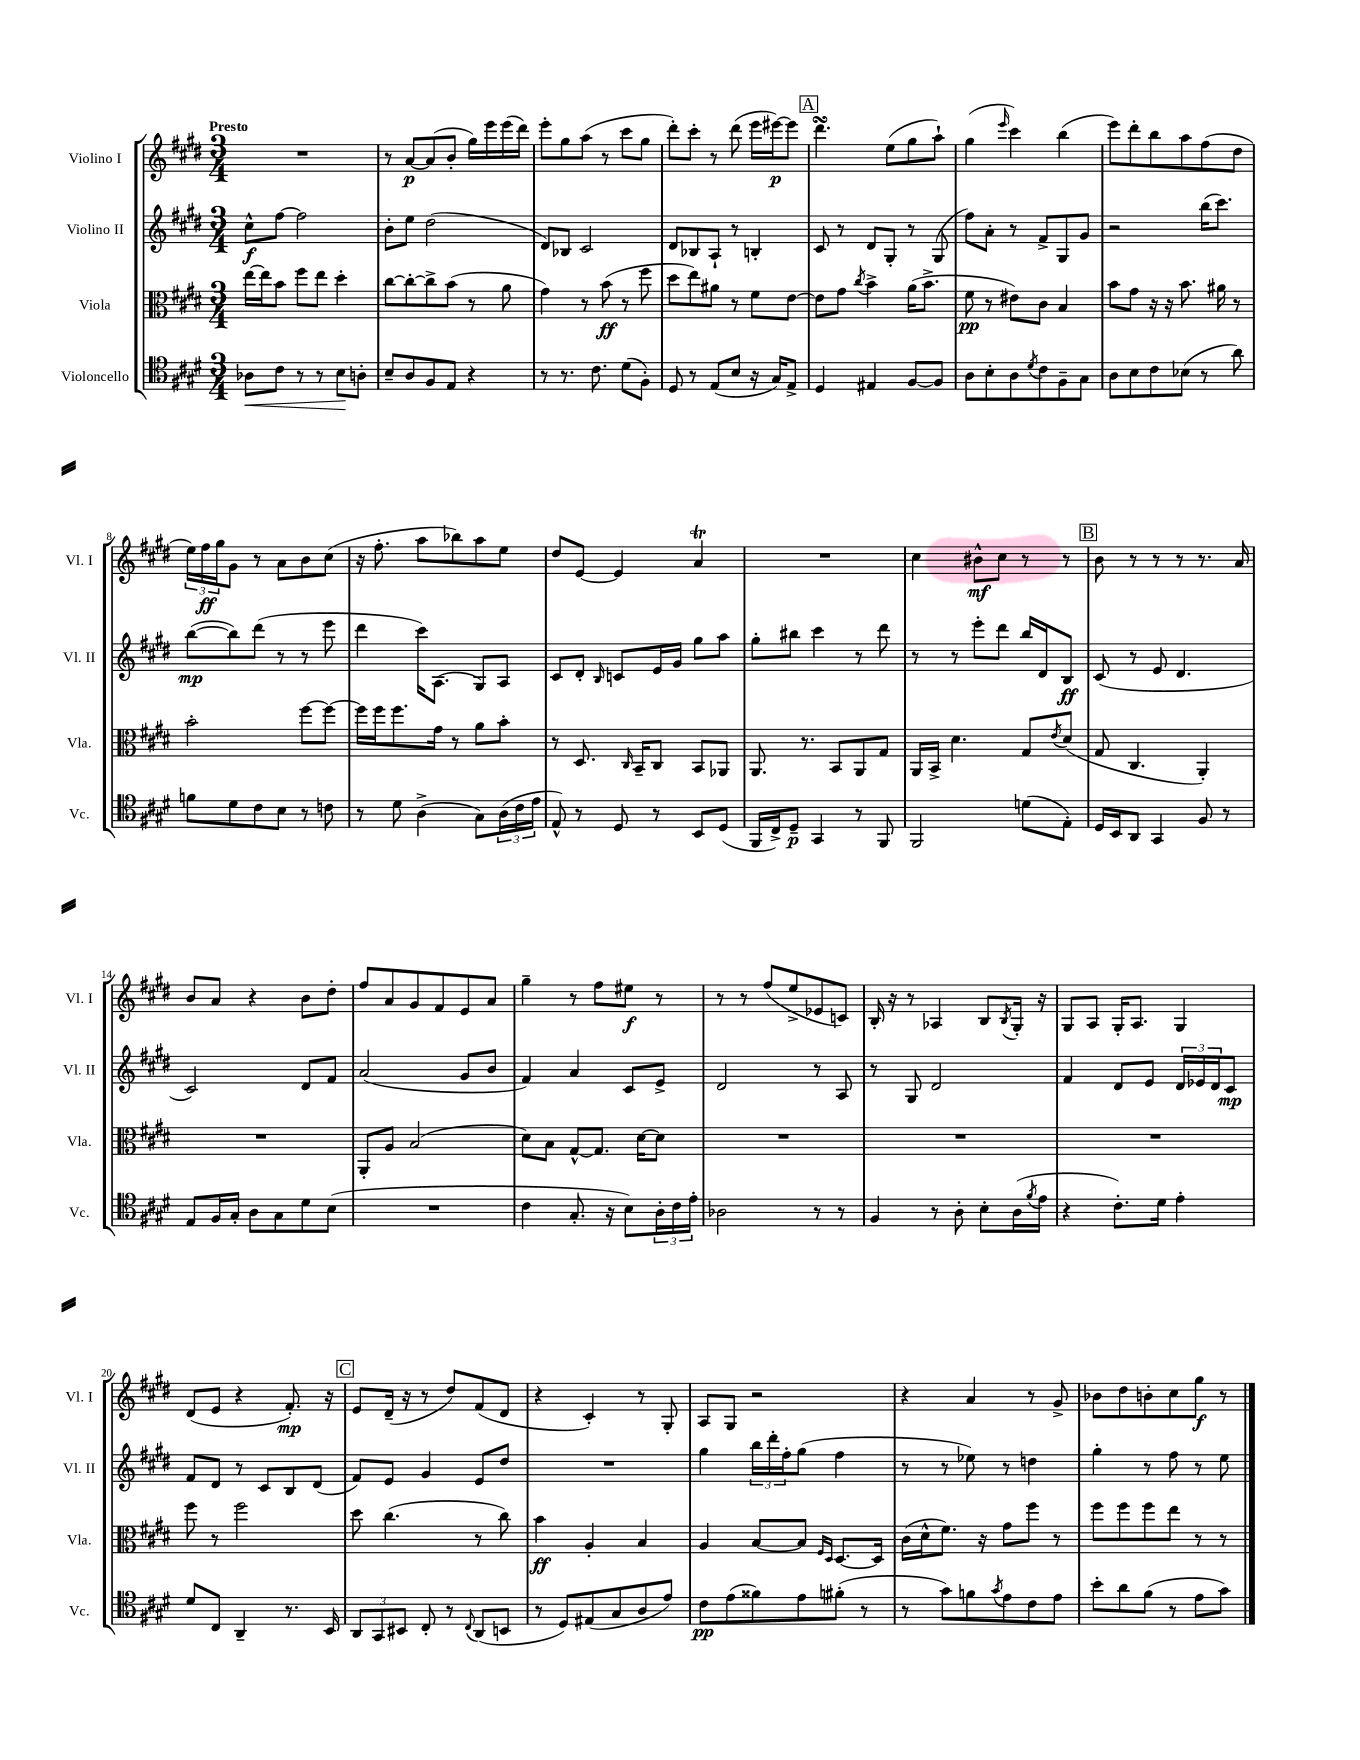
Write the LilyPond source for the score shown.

<<
\new StaffGroup <<
\new Staff = "s0" \with { instrumentName = "Violino I" shortInstrumentName = "Vl. I" } {
    \clef treble \key e \major \numericTimeSignature \time 3/4 \tempo "Presto"
    R2. |
    r8 a'8~\p a'8( b'8-. gis''16) e'''16 e'''16( dis'''16) |
    e'''8-. gis''8 a''8( r8 cis'''8 gis''8 |
    dis'''8-.) cis'''8-. r8 dis'''8( e'''16 eis'''16~\p) eis'''8 |
    \mark \markup { \box "A" } dis'''4.\turn e''8( gis''8 a''8-!) |
    gis''4( \grace { e'''16 } cis'''4) b''4( |
    e'''8) dis'''8-. b''8 a''8 fis''8( dis''8 |
    \tuplet 3/2 { e''16) fis''16\ff gis''16 } gis'8 r8 a'8 b'8 cis''8( |
    r16 fis''8.-. a''8 bes''8) a''8 e''8 |
    dis''8 e'8~ e'4 a'4\trill |
    R2. |
    cis''4 bis'8-^\mf cis''8 r8 r8 |
    \mark \markup { \box "B" } b'8 r8 r8 r8 r8. a'16 |
    b'8 a'8 r4 b'8 dis''8-. |
    fis''8 a'8 gis'8 fis'8 e'8 a'8 |
    gis''4-- r8 fis''8 eis''8\f r8 |
    r8 r8 fis''8( e''8-> ees'8 c'8) |
    b16-. r16 r8 aes4 b8 \acciaccatura { b8 } gis16-. r16 |
    gis8 a8 gis16-. a8. gis4 |
    dis'8( e'8 r4 fis'8.-.\mp) r16 |
    \mark \markup { \box "C" } e'8 dis'16--( r16 r8 dis''8) fis'8( dis'8 |
    r4 cis'4-.) r8 gis8-. |
    a8 gis8 r2 |
    r4 a'4 r8 gis'8-> |
    bes'8 dis''8 b'8-. cis''8 gis''8\f r8 \bar "|." |
}
\new Staff = "s1" \with { instrumentName = "Violino II" shortInstrumentName = "Vl. II" } {
    \clef treble \key e \major \numericTimeSignature \time 3/4
    cis''8-^\f fis''8~ fis''2 |
    b'8-. e''8 dis''2( |
    dis'8) bes8 cis'2 |
    dis'8 bes8 a8-! r8 b4-. |
    \mark \markup { \box "A" } cis'8 r8 dis'8 gis8-. r8 gis8( |
    fis''8) a'8-. r8 fis'8-> gis8 gis'8 |
    r2 b''16( cis'''8.) |
    b''8~\mp( b''8) dis'''8( r8 r8 e'''8 |
    dis'''4 cis'''16) a8.( gis8) a8 |
    cis'8 dis'8-. \grace { b16 } c'8 e'16 gis'16 gis''8 a''8 |
    gis''8-. bis''8 cis'''4 r8 dis'''8 |
    r8 r8 e'''8-. dis'''8 b''16 dis'16 b8\ff |
    \mark \markup { \box "B" } cis'8( r8 e'8 dis'4. |
    cis'2) dis'8 fis'8 |
    a'2( gis'8 b'8 |
    fis'4) a'4 cis'8 e'8-> |
    dis'2 r8 a8 |
    r8 gis8 dis'2 |
    fis'4 dis'8 e'8 \tuplet 3/2 { dis'16 ees'16 dis'16 } cis'8\mp |
    fis'8 dis'8 r8 cis'8 b8 dis'8( |
    \mark \markup { \box "C" } fis'8) e'8 gis'4 e'8 dis''8 |
    R2. |
    gis''4 \tuplet 3/2 { b''16 dis'''16-. fis''16-. } gis''8( fis''4 |
    r8 r8 ees''8) r8 d''4 |
    gis''4-. r8 fis''8 r8 e''8 \bar "|." |
}
\new Staff = "s2" \with { instrumentName = "Viola" shortInstrumentName = "Vla." } {
    \clef alto \key e \major \numericTimeSignature \time 3/4
    e''16~ e''16 b'8 fis''8 e''8 dis''4-. |
    cis''8~ cis''8~-. cis''8-> b'8( r8 a'8 |
    gis'4) r8 b'8\ff( r8 fis''8 |
    dis''8 e''8) ais'8 r8 fis'8 e'8~ |
    \mark \markup { \box "A" } e'8 gis'8 \acciaccatura { cis''8 } b'4-> a'16( b'8.-> |
    fis'8\pp r8 eis'8) cis'8 b4 |
    b'8 gis'8 r16 r16 b'8. ais'16 r8 |
    b'2-. fis''8~ fis''8~ |
    fis''16 fis''16 fis''8. gis'16 r8 a'8 b'8-. |
    r8 dis8. \grace { cis16 } b,16-- cis8 b,8 aes,8 |
    a,8. r8. b,8 a,8 gis8 |
    a,16 b,16-> dis'4. gis8 \acciaccatura { e'8 } dis'8( |
    \mark \markup { \box "B" } gis8 cis4. a,4-.) |
    R2. |
    a,8-. a8 b2( |
    dis'8) b8 gis8~-^ gis8. dis'16~ dis'8 |
    R2. |
    R2. |
    R2. |
    fis''8 r8 fis''2 |
    \mark \markup { \box "C" } dis''8 cis''4.( r8 cis''8) |
    b'4\ff a4-. b4 |
    a4 b8~ b8 \grace { fis16 dis16 } dis8.~ dis16 |
    cis'16( dis'16-^ fis'8.) r16 gis'8 fis''8 r8 |
    fis''8 fis''8 fis''8 e''8 r8 r8 \bar "|." |
}
\new Staff = "s3" \with { instrumentName = "Violoncello" shortInstrumentName = "Vc." } {
    \clef tenor \key e \major \numericTimeSignature \time 3/4
    aes8\< cis'8 r8 r8 b8\! a8-. |
    b8-- a8 fis8 e8 r4 |
    r8 r8. cis'8. dis'8( fis8-.) |
    dis8 r8 e8( b8 r16 gis16) e8-> |
    \mark \markup { \box "A" } dis4 eis4 fis8~ fis8 |
    a8 b8-. a8 \acciaccatura { dis'8 } cis'8 fis8-- gis8 |
    a8 b8 cis'8 bes8( r8 a'8) |
    f'8 dis'8 cis'8 b8 r8 c'8 |
    r8 dis'8 a4->( gis8) \tuplet 3/2 { a16( cis'16 e'16 } |
    e8-^) r8 dis8 r8 b,8 dis8( |
    fis,16 cis16->) dis8--\p gis,4 r8 fis,8 |
    fis,2 d'8( e8-.) |
    \mark \markup { \box "B" } dis16 b,16 a,8 gis,4 fis8 r8 |
    e8 fis16 gis16-. a8 gis8 dis'8 b8( |
    R2. |
    cis'4 gis8.-. r16 b8) \tuplet 3/2 { a16-. cis'16 e'16-. } |
    aes2 r8 r8 |
    fis4 r8 a8-. b8-. a16( \acciaccatura { fis'8 } e'16 |
    r4 cis'8.-.) dis'16 e'4-. |
    dis'8 cis8 a,4-- r8. b,16 |
    \mark \markup { \box "C" } \tuplet 3/2 { a,8 gis,8 bis,8 } cis8-. r8 \appoggiatura { cis8 } a,8( b,8 |
    r8 dis8) eis8( gis8 a8 e'8) |
    cis'8\pp e'8( fisis'8) e'8 fis'8-.( r8 |
    r8 gis'8) f'8 \acciaccatura { gis'8 } e'8 cis'8 e'8 |
    b'8-. a'8 fis'8( r8 e'8 gis'8) \bar "|." |
}
>>
>>
